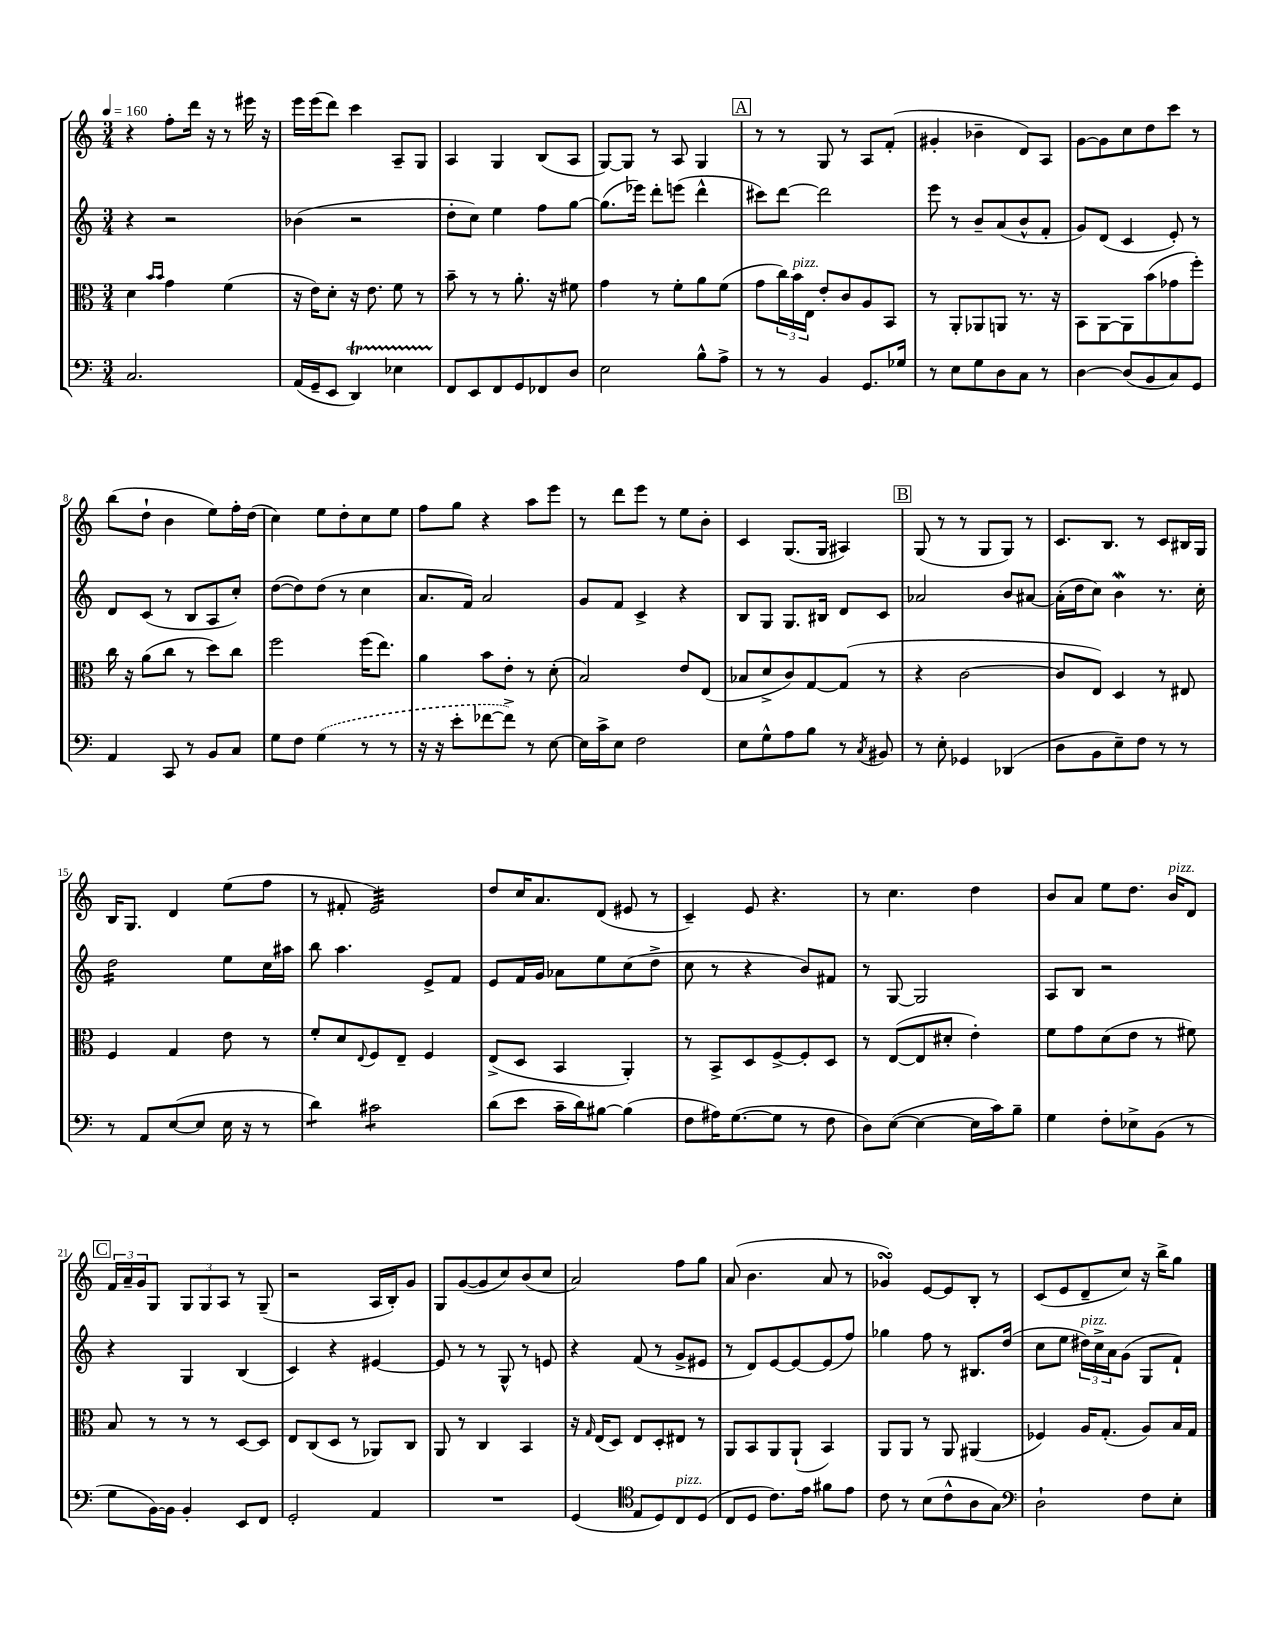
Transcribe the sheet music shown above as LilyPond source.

<<
\new StaffGroup <<
\new Staff = "s0" {
    \clef treble \key c \major \numericTimeSignature \time 3/4 \tempo 4 = 160
    r4 f''8-. d'''16 r16 r8 eis'''16 r16 |
    e'''16 e'''16( d'''8) c'''4 a8-- g8 |
    a4 g4 b8( a8 |
    g8~) g8 r8 a8 g4 |
    \mark \markup { \box "A" } r8 r8 g8 r8 a8 f'8-.( |
    gis'4-. bes'4-- d'8) a8 |
    g'8~ g'8 c''8 d''8 c'''8 r8 |
    b''8( d''8-! b'4 e''8) f''16-. d''16( |
    c''4) e''8 d''8-. c''8 e''8 |
    f''8 g''8 r4 a''8 e'''8 |
    r8 d'''8 e'''8 r8 e''8 b'8-. |
    c'4 g8.( g16 ais4) |
    \mark \markup { \box "B" } g8( r8 r8 g8 g8) r8 |
    c'8. b8. r8 c'8 bis16 g16 |
    b16 g8. d'4 e''8( f''8 |
    r8 fis'8-. e'2:32) |
    d''8 c''16 a'8. d'8( eis'8 r8 |
    c'4--) e'8 r4. |
    r8 c''4. d''4 |
    b'8 a'8 e''8 d''8. b'16^\markup { \italic "pizz." } d'8 |
    \mark \markup { \box "C" } \tuplet 3/2 { f'16 a'16-- g'16 } g8 \tuplet 3/2 { g8 g8 a8 } r8 g8--( |
    r2 a16 b16-.) g'8 |
    g8 g'8~( g'8 c''8) b'8( c''8 |
    a'2) f''8 g''8 |
    a'8( b'4. a'8 r8 |
    ges'4\turn) e'8~ e'8 b8-. r8 |
    c'8( e'8 d'8-- c''8) r16 b''16-> g''8 \bar "|." |
}
\new Staff = "s1" {
    \clef treble \key c \major \numericTimeSignature \time 3/4
    r4 r2 |
    bes'4( r2 |
    d''8-. c''8) e''4 f''8 g''8~ |
    g''8.( ees'''16) d'''8-. e'''8( d'''4-^ |
    \mark \markup { \box "A" } cis'''8) d'''8~ d'''2 |
    e'''8 r8 b'8-- a'8( b'8-^ f'8-. |
    g'8) d'8( c'4 e'8-.) r8 |
    d'8 c'8( r8 b8 a8 c''8-.) |
    d''8~( d''8) d''8( r8 c''4 |
    a'8. f'16) a'2 |
    g'8 f'8 c'4-> r4 |
    b8 g8 g8. bis16 d'8 c'8 |
    \mark \markup { \box "B" } aes'2 b'8 ais'8~ |
    ais'16-.( d''16 c''8) b'4\mordent r8. c''16-. |
    d''2:16 e''8 c''16 ais''16 |
    b''8 a''4. e'8-> f'8 |
    e'8 f'16 g'16 aes'8 e''8 c''8( d''8-> |
    c''8 r8 r4 b'8) fis'8 |
    r8 g8~ g2 |
    a8 b8 r2 |
    \mark \markup { \box "C" } r4 g4 b4( |
    c'4) r4 eis'4~ |
    eis'8 r8 r8 g8-^ r8 e'8 |
    r4 f'8( r8 g'8-> eis'8 |
    r8 d'8) e'8~ e'8~ e'8( f''8) |
    ges''4 f''8 r8 bis8. d''16( |
    c''8 e''8 \tuplet 3/2 { dis''16^\markup { \italic "pizz." }) c''16-> a'16 } g'8( g8 f'8-!) \bar "|." |
}
\new Staff = "s2" {
    \clef alto \key c \major \numericTimeSignature \time 3/4
    d'4 \grace { b'16 b'16 } g'4 f'4( |
    r16 e'16) d'8-. r16 e'8. f'8 r8 |
    b'8-- r8 r8 a'8.-. r16 fis'8 |
    g'4 r8 f'8-. a'8 f'8( |
    \mark \markup { \box "A" } g'8 \tuplet 3/2 { c''16) b'16^\markup { \italic "pizz." } e16 } e'8-. c'8 a8 b,8 |
    r8 a,8-. aes,8 a,8 r8. r16 |
    b,8 a,8~ a,8 b'8( ges'8 f''8-.) |
    c''16 r16 a'8( c''8 r8 d''8) c''8 |
    f''2 f''16( e''8.) |
    a'4 b'8 e'8-. r8 d'8-.( |
    b2) e'8 e8( |
    bes8 d'8-> c'8) g8~ g8( r8 |
    \mark \markup { \box "B" } r4 c'2~ |
    c'8 e8) d4 r8 eis8 |
    f4 g4 e'8 r8 |
    f'8-. d'8 \appoggiatura { e8 } f8 e8-- f4 |
    e8->( d8 b,4 a,4-.) |
    r8 b,8-> d8 f8~-> f8-. d8 |
    r8 e8~( e8 dis'8-. e'4-.) |
    f'8 g'8 d'8( e'8 r8 fis'8) |
    \mark \markup { \box "C" } b8 r8 r8 r8 d8~ d8 |
    e8 c8( d8 r8 aes,8) c8 |
    a,8 r8 c4 b,4 |
    r16 \grace { g16 } e16( d8) e8 d8-. eis8 r8 |
    a,8 b,8 a,8 a,8-!( b,4) |
    a,8 a,8 r8 a,8 ais,4( |
    fes4) a16 g8.-.( a8) b16 g16 \bar "|." |
}
\new Staff = "s3" {
    \clef bass \key c \major \numericTimeSignature \time 3/4
    c2. |
    a,16( g,16-- e,8 d,4\startTrillSpan) ees4 |
    f,8\stopTrillSpan e,8 f,8 g,8 fes,8 d8 |
    e2 b8-^ a8-> |
    \mark \markup { \box "A" } r8 r8 b,4 g,8. ges16 |
    r8 e8 g8 d8 c8 r8 |
    d4~ d8( b,8 c8) g,8 |
    a,4 c,8 r8 b,8 c8 |
    g8 f8 \once \slurDashed g4( r8 r8 |
    r16 r16 e'8-. fes'8~ fes'8->) r8 e8~ |
    e16 c'16-> e8 f2 |
    e8 g8-^ a8 b8 r8 \acciaccatura { c8 } bis,8 |
    \mark \markup { \box "B" } r8 e8-. ges,4 des,4( |
    d8 b,8 e8--) f8 r8 r8 |
    r8 a,8 e8~( e8 e16 r16 r8 |
    d'4:8) cis'2:8 |
    d'8( e'8 c'16-- d'16) bis8~ bis4( |
    f8 ais16) g8.~( g8 r8 f8 |
    d8) e8~( e4~ e16 c'16) b8-- |
    g4 f8-. ees8-> b,8( r8 |
    \mark \markup { \box "C" } g8 b,16~) b,16 b,4-. e,8 f,8 |
    g,2-. a,4 |
    R2. |
    g,4( \clef tenor e8 d8) c8^\markup { \italic "pizz." } d8( |
    c8 d8 c'8.) e'16 fis'8 e'8 |
    c'8 r8 b8( c'8-^ a8 g8) |
    \clef bass d2-! f8 e8-. \bar "|." |
}
>>
>>
